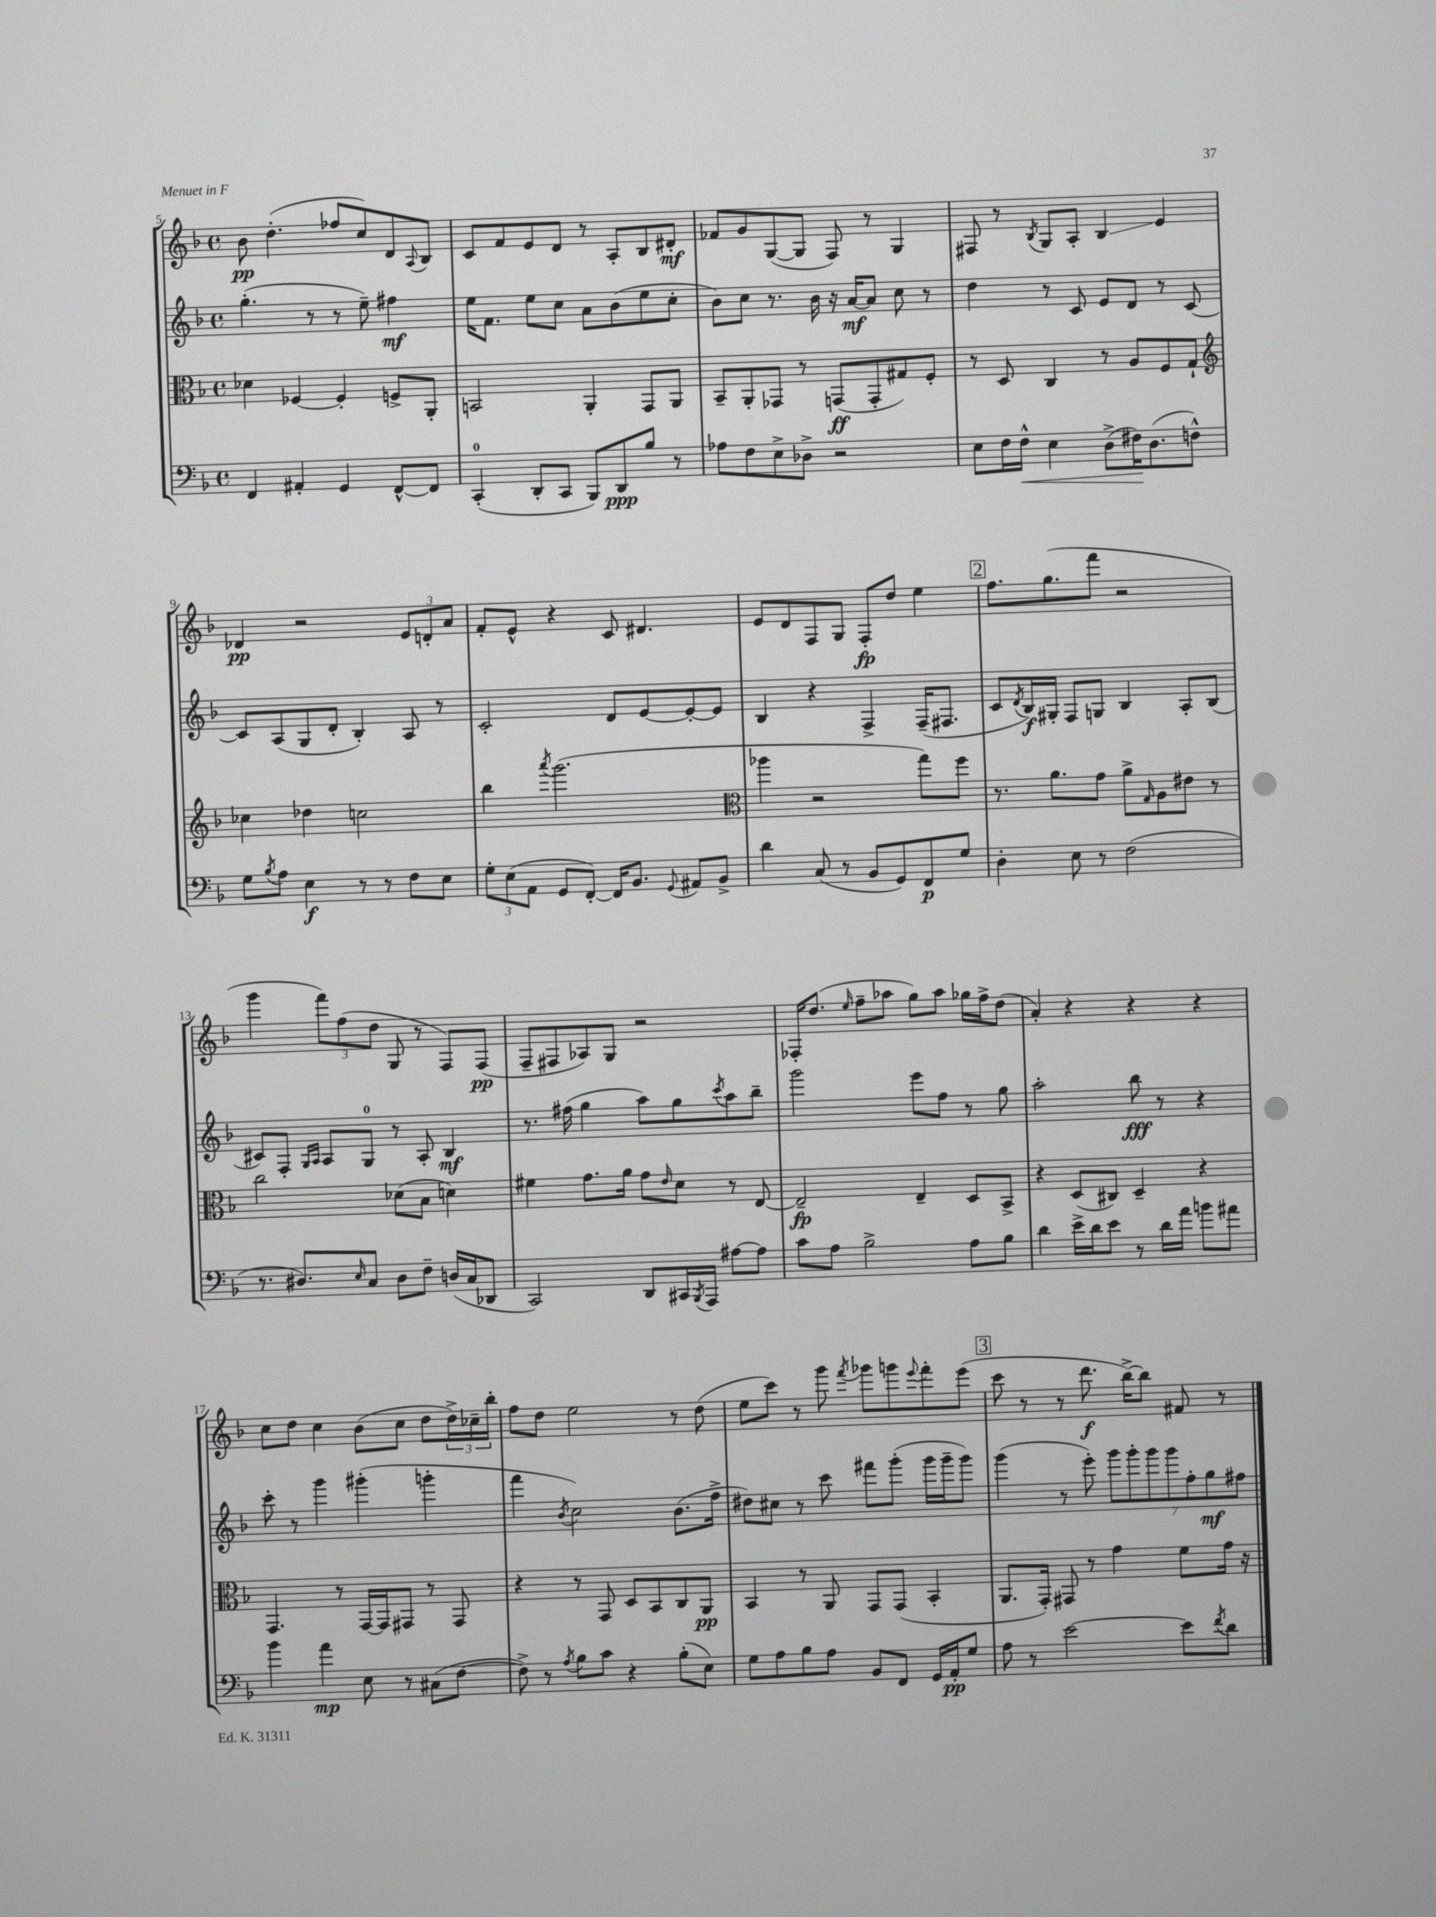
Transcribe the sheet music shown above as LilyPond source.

<<
\new StaffGroup <<
\new Staff = "s0" {
    \clef treble \key f \major \defaultTimeSignature \time 4/4
    bes'8\pp d''4.-.( fes''8 c''8) d'8 \appoggiatura { a8 } bes8 |
    c'8 f'8 e'8 d'8 r8 a8-. bes8 dis'8-.\mf |
    fes'8 g'8 g8~( g8 f8) r8 g4 |
    fis8 r8 \acciaccatura { bes8 } g8 a8-. bes4\glissando e'4 |
    des'4\pp r2 \tuplet 3/2 { e'8 d'8-. a'8 } |
    f'8-. e'8-^ r4 c'8 dis'4. |
    e'8 d'8 f8 g8 f8-.\fp d''8 e''4 |
    \mark \markup { \box "2" } f''8. g''8.( f'''8 r2 |
    g'''4 \tuplet 3/2 { f'''8) f''8( d''8 } g8 r8 f8) f8\pp( |
    f8-- fis8 aes8) g8 r2 |
    fes16-. d''8.( \grace { e''16 } f''8-- aes''8 g''8) aes''8 ges''16 f''16-> d''8( |
    a'4-.) r4 r4 r4 |
    c''8 d''8 c''4 bes'8( c''8 d''8 \tuplet 3/2 { d''16->) ces''16-- bes''16-. } |
    f''8 d''8 e''2 r8 d''8( |
    e''8 c'''8) r8 g'''8 \acciaccatura { f'''8 } ges'''8 g'''8 \appoggiatura { e'''8 } f'''8-. e'''8( |
    \mark \markup { \box "3" } c'''8 r8 r8 d'''8.\f bes''16~->) bes''8 fis'8 r8 \bar "|." |
}
\new Staff = "s1" {
    \clef treble \key f \major \defaultTimeSignature \time 4/4
    g''4.-.( r8 r8 e''8--) fis''4\mf |
    e''16 f'8. e''8 c''8 a'8 bes'8( e''8 c''8-. |
    bes'8) c''8 r8. bes'16 r16 a'16~\mf a'8 c''8 r8 |
    d''4 r8 c'8 e'8 d'8 r8 c'8~ |
    c'8 a8( g8 d'8-. bes4-.) a8 r8 |
    c'2-. d'8 e'8~ e'8~-. e'8 |
    bes4 r4 f4-> f16--( fis8. |
    \mark \markup { \box "2" } c'8 \acciaccatura { d'8 } bes16\f) gis16-. f8 g8 bes4 a8-. bes8( |
    cis'8) f8-. \grace { g16 a16 } a8 g8-0 r8 a8-. bes4\mf |
    r8. fis''16( g''4 a''8) g''8 \acciaccatura { c'''8 } a''8 bes''8-- |
    g'''2 e'''8 f''8 r8 g''8 |
    a''2-. bes''8\fff r8 r4 |
    c'''8-. r8 g'''4 gis'''4-.( g'''4-. |
    f'''4 \acciaccatura { bes'8 } c''2) bes'8.( f''16-> |
    dis''8) cis''8 r8 c'''8 fis'''8 g'''8-.( g'''16 g'''16-- g'''8) |
    \mark \markup { \box "3" } g'''4( r8 e'''8-.) \tuplet 7/4 { g'''8 g'''8-. g'''8 g'''8 f''8-. g''8\mf fis''8 } \bar "|." |
}
\new Staff = "s2" {
    \clef alto \key f \major \defaultTimeSignature \time 4/4
    des'4 fes4~ fes4-. f8-> a,8-. |
    b,2 a,4-. g,8 a,8 |
    bes,8-- a,8-. ges,8 r8 g,8\ff( g,8-. gis8) f8-. |
    r8 d8 c4 r8 a8 f8 g8-! |
    \clef treble ces''4 des''4 c''2 |
    bes''4 \acciaccatura { a'''8 } g'''2.( |
    \clef alto aes''4 r2 g''8) f''8 |
    \mark \markup { \box "2" } r8. a'8. g'8 a'8-> \grace { g16 } a8 eis'8 r8 |
    c''2 des'8( bes8 d'4) |
    fis'4 g'8. a'16 g'8 \grace { e'16 } d'8 r8 e8~ |
    e2--\fp e4-- d8 bes,8-> |
    r4 d8( cis8) d4-- r4 |
    g,4. r8 g,16~ g,16 gis,8 r8 gis,8 |
    r4 r8 g,8 d8 bes,8 c8 a,8\pp |
    bes,4 r8 a,8 g,8 g,8( bes,4-. |
    \mark \markup { \box "3" } a,8. g,16-.) gis,8 r8 g'4 f'8 g'16 r16 \bar "|." |
}
\new Staff = "s3" {
    \clef bass \key f \major \defaultTimeSignature \time 4/4
    f,4 ais,4-. g,4 f,8~-^ f,8 |
    c,4-0-.( d,8-. c,8 bes,,8) d,8\ppp bes8 r8 |
    aes8 f8 e8-> des8-> r2 |
    e8 f16 f16-^\< e4 d8->( fis16\!) d8.( f8-^) |
    g8 \acciaccatura { bes8 } a8 e4\f r8 r8 f8 e8 |
    \tuplet 3/2 { g8-. e8( a,8 } g,8 f,8~-.) f,16 bes,8. \appoggiatura { g,8 } ais,8 bes,8-> |
    d'4 c8( r8 bes,8 g,8) f,8\p g8 |
    \mark \markup { \box "2" } d4-. e8 r8 f2( |
    r8. dis8.) \grace { e16 } c8 dis8 f8-- d16( c16 des,8 |
    c,2) d,8 cis,16 \acciaccatura { bes,,8 } a,,16 ais8~ ais8 |
    c'8 a8 bes2-> a8 bes8 |
    d'4 e'16-> d'16 e'8 r8 d'16 a'16 b'8 ais'8 |
    bes'4 a'4\mp e8 r8 cis8( f8~ |
    f8->) r8 \acciaccatura { a8 } bes8 c'8 r4 bes8-.( e8) |
    g8 a8 bes8 a8 bes,8 f,8 g,16 a,16-.\pp g8 |
    \mark \markup { \box "3" } a8 r8 e'2~ e'8 \acciaccatura { f'8 } d'8 \bar "|." |
}
>>
>>
\layout { \context { \Score currentBarNumber = #5 } }
